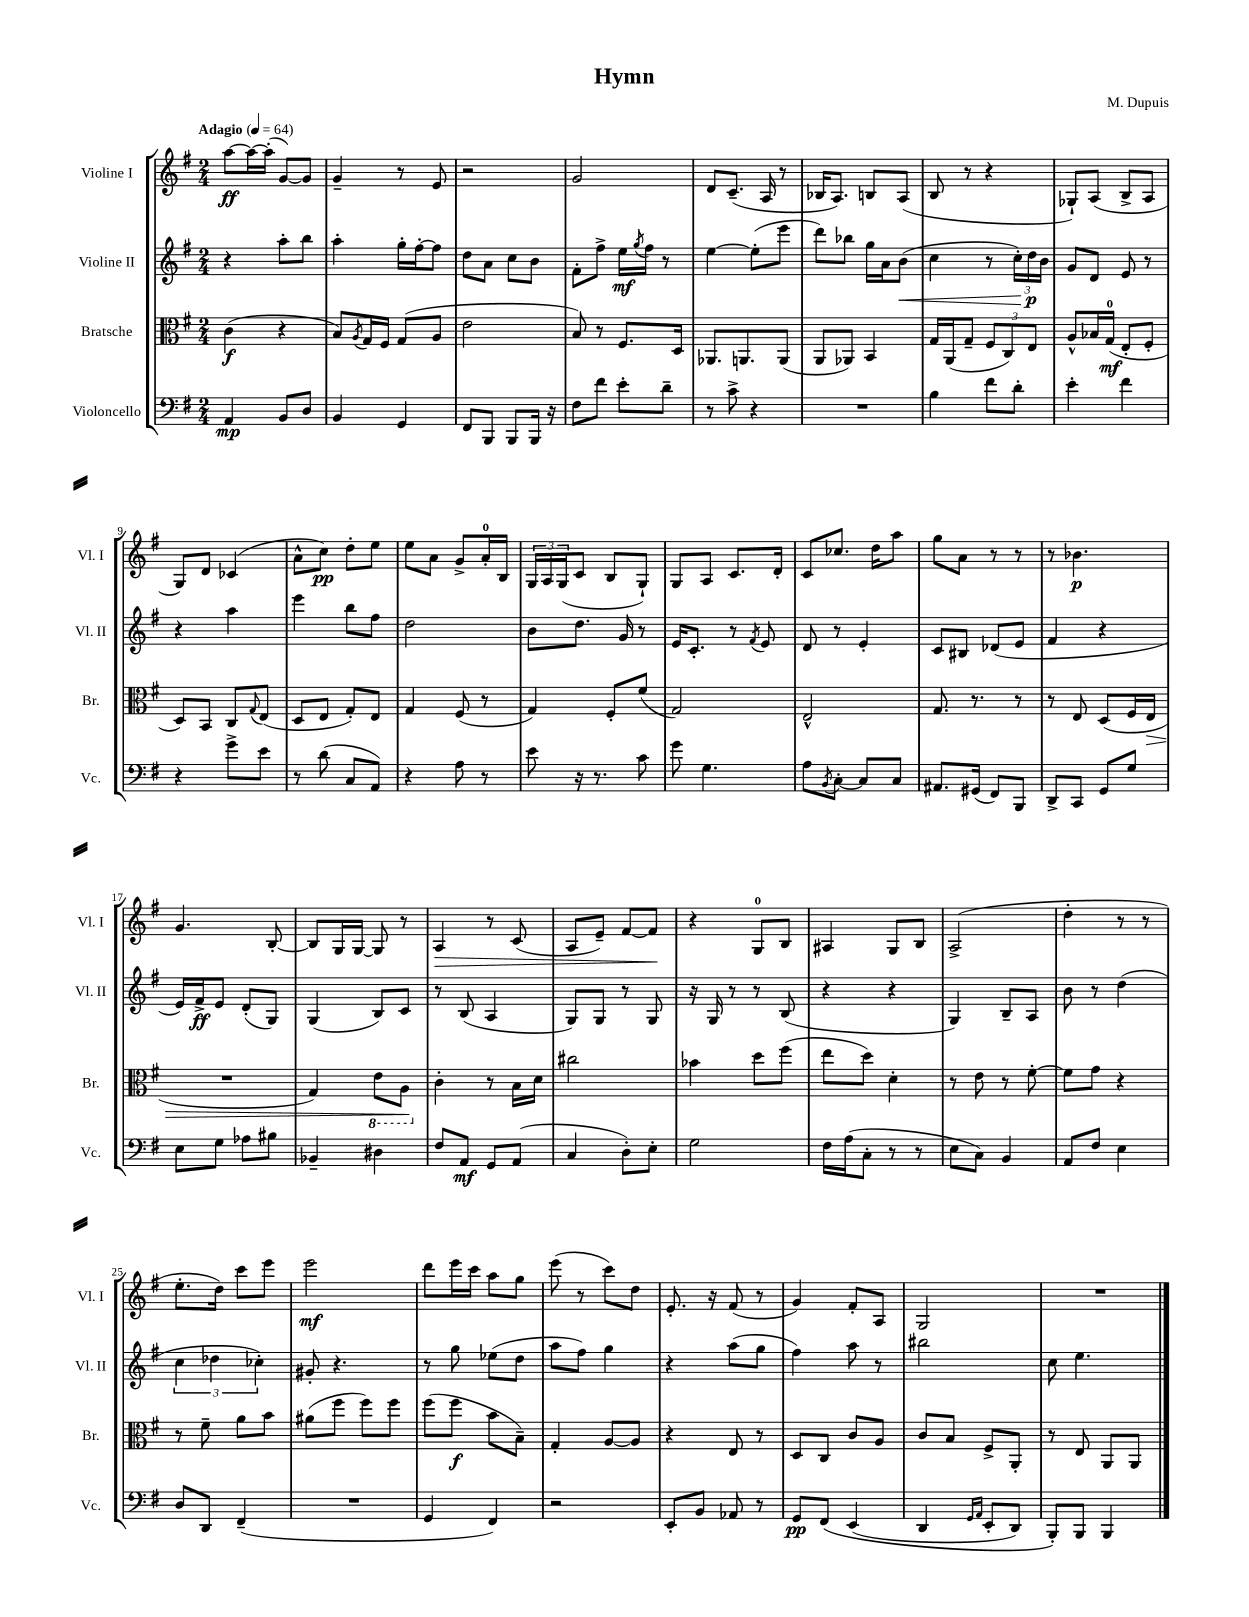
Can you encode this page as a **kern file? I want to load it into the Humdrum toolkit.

**kern	**dynam	**kern	**dynam	**kern	**dynam	**kern	**dynam
*part4	*part4	*part3	*part3	*part2	*part2	*part1	*part1
*staff4	*staff4	*staff3	*staff3	*staff2	*staff2	*staff1	*staff1
*I"Violoncello	*	*I"Bratsche	*	*I"Violine II	*	*I"Violine I	*
*I'Vc.	*	*I'Br.	*	*I'Vl. II	*	*I'Vl. I	*
*clefF4	*	*clefC3	*	*clefG2	*	*clefG2	*
*k[f#]	*	*k[f#]	*	*k[f#]	*	*k[f#]	*
*M2/4	*	*M2/4	*	*M2/4	*	*M2/4	*
*MM64	*	*MM64	*	*MM64	*	*MM64	*
=1	=1	=1	=1	=1	=1	=1	=1
!	!	!	!	!	!	!LO:TX:a:B:t=Adagio	!
4AA/	mp	(4c\	f	4r	.	[8aa\L	ff
.	.	.	.	.	.	16aa\L_	.
.	.	.	.	.	.	(16aa'\JJ]	.
8BB/L	.	4r	.	8aa'\L	.	[8g/L)	.
8D/J	.	.	.	8bb\J	.	8g/J]	.
=2	=2	=2	=2	=2	=2	=2	=2
4BB/	.	8B/L)	.	4aa'\	.	4g~/	.
.	.	8qA/	.	.	.	.	.
.	.	16G/L	.	.	.	.	.
.	.	16F#/JJ	.	.	.	.	.
4GG/	.	(8G/L	.	16gg'\LL	.	8r	.
.	.	.	.	[16ff#'\J	.	.	.
.	.	8A/J	.	8ff#\J]	.	8e/	.
=3	=3	=3	=3	=3	=3	=3	=3
8FF#/L	.	2e\	.	8dd\L	.	2r	.
8BBB/J	.	.	.	8a\J	.	.	.
8BBB/L	.	.	.	8cc\L	.	.	.
16BBB/Jk	.	.	.	8b\J	.	.	.
16r	.	.	.	.	.	.	.
=4	=4	=4	=4	=4	=4	=4	=4
8F#\L	.	8B/)	.	8f#'\L	.	2g/	.
8f#\J	.	8r	.	8ff#^\J	.	.	.
8e'\L	.	8.F#/L	.	16ee\LL	mf	.	.
.	.	.	.	8qgg/	.	.	.
.	.	.	.	16ff#\JJ	.	.	.
8d~\J	.	.	.	8r	.	.	.
.	.	16D/Jk	.	.	.	.	.
=5	=5	=5	=5	=5	=5	=5	=5
8r	.	8.AA-X/L	.	[4ee\	.	8d/L	.
8c^\	.	.	.	.	.	(8.c~/J	.
.	.	8.AAn/	.	.	.	.	.
4r	.	.	.	(8ee'\L]	.	.	.
.	.	.	.	.	.	16A/	.
.	.	(8AA/J	.	8eee\J	.	8r	.
=6	=6	=6	=6	=6	=6	=6	=6
2r	.	8AA/L	.	8ddd\L)	.	16B-X/KL	.
.	.	.	.	.	.	8.A/J)	.
.	.	8AA-X/J)	.	8bb-X\J	.	.	.
.	.	4BB/	.	16gg\LL	.	8Bn/L	.
.	.	.	.	16a\J	.	.	.
!	!	!	!	!	!LO:HP:b	!	!
.	.	.	.	(8b\J	<	(8A/J	.
=7	=7	=7	=7	=7	=7	=7	=7
4B\	.	16G/LL	.	4cc\	.	8B/	.
.	.	(16AA/J	.	.	.	.	.
.	.	8G~/J	.	.	.	8r	.
8f#\L	.	12F#/L	.	8r	.	4r	.
.	.	12C/)	.	.	.	.	.
8d'\J	.	.	.	24cc'\LL)	.	.	.
.	.	12E/J	.	24dd\	p	.	.
.	.	.	.	24b\JJ	[	.	.
=8	=8	=8	=8	=8	=8	=8	=8
4e'\	.	8A^^/L	.	8g/L	.	8G-X`/L)	.
.	.	16B-X/L	.	8d/J	.	(8A/J	.
.	.	(16G/JJ	mf	.	.	.	.
4f#\	.	8E'/L	.	8e/	.	8B^/L	.
.	.	8F#'/J	.	8r	.	8A/J	.
!!LO:LB:g=z
=9	=9	=9	=9	=9	=9	=9	=9
4r	.	8D/L)	.	4r	.	8G/L)	.
.	.	8BB/J	.	.	.	8d/J	.
8g^\L	.	8C/L	.	4aa\	.	(4c-X/	.
.	.	8qqG/	.	.	.	.	.
8e\J	.	(8E/J	.	.	.	.	.
=10	=10	=10	=10	=10	=10	=10	=10
8r	.	8D/L	.	4eee\	.	8a^^\L	.
(8d\	.	8E/J	.	.	.	8cc\J)	pp
8C/L	.	8G'/L)	.	8bb\L	.	8dd'\L	.
8AA/J)	.	8E/J	.	8ff#\J	.	8ee\J	.
=11	=11	=11	=11	=11	=11	=11	=11
4r	.	4G/	.	2dd\	.	8ee\L	.
.	.	.	.	.	.	8a\J	.
8A\	.	(8F#/	.	.	.	8g^/L	.
8r	.	8r	.	.	.	16a'/L	.
.	.	.	.	.	.	16B/JJ	.
=12	=12	=12	=12	=12	=12	=12	=12
8e\	.	4G/)	.	8b\L	.	24G/LL	.
.	.	.	.	.	.	24A/	.
.	.	.	.	.	.	(24G/J	.
16r	.	.	.	8.dd\J	.	8c/J	.
8.r	.	.	.	.	.	.	.
.	.	8F#'/L	.	.	.	8B/L	.
.	.	.	.	16g/	.	.	.
8c\	.	(8f#/J	.	8r	.	8G`/J)	.
=13	=13	=13	=13	=13	=13	=13	=13
8g\	.	2G/)	.	16e/KL	.	8G/L	.
.	.	.	.	8.c'/J	.	.	.
4.G\	.	.	.	.	.	8A/J	.
.	.	.	.	8r	.	8.c/L	.
.	.	.	.	8qf#/	.	.	.
.	.	.	.	8e/	.	.	.
.	.	.	.	.	.	16d'/Jk	.
=14	=14	=14	=14	=14	=14	=14	=14
8A\L	.	2E^^/	.	8d/	.	8c/L	.
8qBB/	.	.	.	.	.	.	.
[8C'\J	.	.	.	8r	.	8.cc-X/J	.
8C/L]	.	.	.	4e'/	.	.	.
.	.	.	.	.	.	16dd\KL	.
8C/J	.	.	.	.	.	8aa\J	.
=15	=15	=15	=15	=15	=15	=15	=15
8.AA#X/L	.	8.G/	.	8c/L	.	8gg\L	.
.	.	.	.	8B#X/J	.	8a\J	.
(16GG#X/Jk	.	8.r	.	.	.	.	.
8FF#/L)	.	.	.	(8d-X/L	.	8r	.
8BBB/J	.	8r	.	8e/J	.	8r	.
=16	=16	=16	=16	=16	=16	=16	=16
8DD^/L	.	8r	.	4f#/	.	8r	.
8CC/J	.	8E/	.	.	.	4.b-X\	p
8GG/L	.	(8D/L	.	4r	.	.	.
8G/J	.	16F#/L	.	.	.	.	.
!	!	!	!LO:HP:b	!	!	!	!
.	.	16E/JJ	>	.	.	.	.
!!LO:LB:g=z
=17	=17	=17	=17	=17	=17	=17	=17
8E\L	.	2r	.	16e/LL)	.	4.g/	.
.	.	.	.	16f#^/J	ff	.	.
8G\J	.	.	.	8e/J	.	.	.
8A-X\L	.	.	.	(8d'/L	.	.	.
8B#X\J	.	.	.	8G/J)	.	[8B'/	.
=18	=18	=18	=18	=18	=18	=18	=18
4BB-X~/	.	4G/)	.	(4G/	.	8B/L]	.
.	.	.	.	.	.	16G/L	.
.	.	.	.	.	.	[16G/JJ	.
*	*	*8ba	*	*	*	*	*
4D#X\	.	8E\L	.	8B/L)	.	8G/]	.
.	.	8AA\J	.	8c/J	.	8r	.
.	.	.	]	.	.	.	.
=19	=19	=19	=19	=19	=19	=19	=19
*	*	*X8ba	*	*	*	*	*
!	!	!	!	!	!	!	!LO:HP:b
8F#/L	.	4c'\	.	8r	.	4A/	>
8AA/J	mf	.	.	(8B/	.	.	.
8GG/L	.	8r	.	4A/	.	8r	.
(8AA/J	.	16B\LL	.	.	.	(8c/	.
.	.	16d\JJ	.	.	.	.	.
=20	=20	=20	=20	=20	=20	=20	=20
4C/	.	2cc#X\	.	8G/L)	.	8A/L	.
.	.	.	.	8G/J	.	8e~/J)	.
8D'\L)	.	.	.	8r	.	[8f#/L	.
8E'\J	.	.	.	8G/	.	8f#/J]	.
.	.	.	.	.	.	.	]
=21	=21	=21	=21	=21	=21	=21	=21
2G\	.	4b-X\	.	16r	.	4r	.
.	.	.	.	16G/	.	.	.
.	.	.	.	8r	.	.	.
.	.	8dd\L	.	8r	.	8G/L	.
.	.	(8ff#\J	.	(8B/	.	8B/J	.
=22	=22	=22	=22	=22	=22	=22	=22
16F#\LL	.	8ee\L	.	4r	.	4A#X/	.
(16A\J	.	.	.	.	.	.	.
8C'\J	.	8dd\J)	.	.	.	.	.
8r	.	4d'\	.	4r	.	8G/L	.
8r	.	.	.	.	.	8B/J	.
=23	=23	=23	=23	=23	=23	=23	=23
8E\L	.	8r	.	4G/)	.	(2A^/	.
8C\J)	.	8e\	.	.	.	.	.
4BB/	.	8r	.	8B~/L	.	.	.
.	.	[8f#'\	.	8A/J	.	.	.
=24	=24	=24	=24	=24	=24	=24	=24
8AA/L	.	8f#\L]	.	8b\	.	4dd'\	.
8F#/J	.	8g\J	.	8r	.	.	.
4E\	.	4r	.	(4dd\	.	8r	.
.	.	.	.	.	.	8r	.
!!LO:LB:g=z
=25	=25	=25	=25	=25	=25	=25	=25
8D/L	.	8r	.	6cc\	.	8.ee'\L	.
8DD/J	.	8f#~\	.	.	.	.	.
.	.	.	.	6dd-X\	.	.	.
.	.	.	.	.	.	16dd\Jk)	.
(4FF#~/	.	8a\L	.	.	.	8ccc\L	.
.	.	.	.	6cc-X'\)	.	.	.
.	.	8b\J	.	.	.	8eee\J	.
=26	=26	=26	=26	=26	=26	=26	=26
2r	.	(8a#X\L	.	8g#X'/	.	2eee\	mf
.	.	8ff#\J	.	4.r	.	.	.
.	.	8ff#\L)	.	.	.	.	.
.	.	8ff#\J	.	.	.	.	.
=27	=27	=27	=27	=27	=27	=27	=27
4GG/	.	(8ff#\L	.	8r	.	8ddd\L	.
.	.	8ff#\J	f	8gg\	.	16eee\L	.
.	.	.	.	.	.	16ccc\JJ	.
4FF#/)	.	8b\L	.	(8ee-X\L	.	8aa\L	.
.	.	8B~\J)	.	8dd\J	.	8gg\J	.
=28	=28	=28	=28	=28	=28	=28	=28
2r	.	4G'/	.	8aa\L	.	(8eee\	.
.	.	.	.	8ff#\J)	.	8r	.
.	.	[8A/L	.	4gg\	.	8ccc\L)	.
.	.	8A/J]	.	.	.	8dd\J	.
=29	=29	=29	=29	=29	=29	=29	=29
8EE'/L	.	4r	.	4r	.	8.e'/	.
8BB/J	.	.	.	.	.	.	.
.	.	.	.	.	.	16r	.
8AA-X/	.	8E/	.	(8aa\L	.	(8f#/	.
8r	.	8r	.	8gg\J	.	8r	.
=30	=30	=30	=30	=30	=30	=30	=30
8GG/L	pp	8D/L	.	4ff#\)	.	4g/)	.
(8FF#/J	.	8C/J	.	.	.	.	.
(4EE/	.	8c/L	.	8aa\	.	8f#'/L	.
.	.	8A/J	.	8r	.	8A/J	.
=31	=31	=31	=31	=31	=31	=31	=31
4DD/	.	8c/L	.	2bb#X\	.	2G/	.
.	.	8B/J	.	.	.	.	.
16qqGG/LL	.	.	.	.	.	.	.
16qqAA/JJ	.	.	.	.	.	.	.
8EE'/L	.	8F#^/L	.	.	.	.	.
8DD/J)	.	8AA'/J	.	.	.	.	.
=32	=32	=32	=32	=32	=32	=32	=32
8BBB'/L)	.	8r	.	8cc\	.	2r	.
8BBB/J	.	8E/	.	4.ee\	.	.	.
4BBB/	.	8AA/L	.	.	.	.	.
.	.	8AA/J	.	.	.	.	.
==	==	==	==	==	==	==	==
*-	*-	*-	*-	*-	*-	*-	*-
